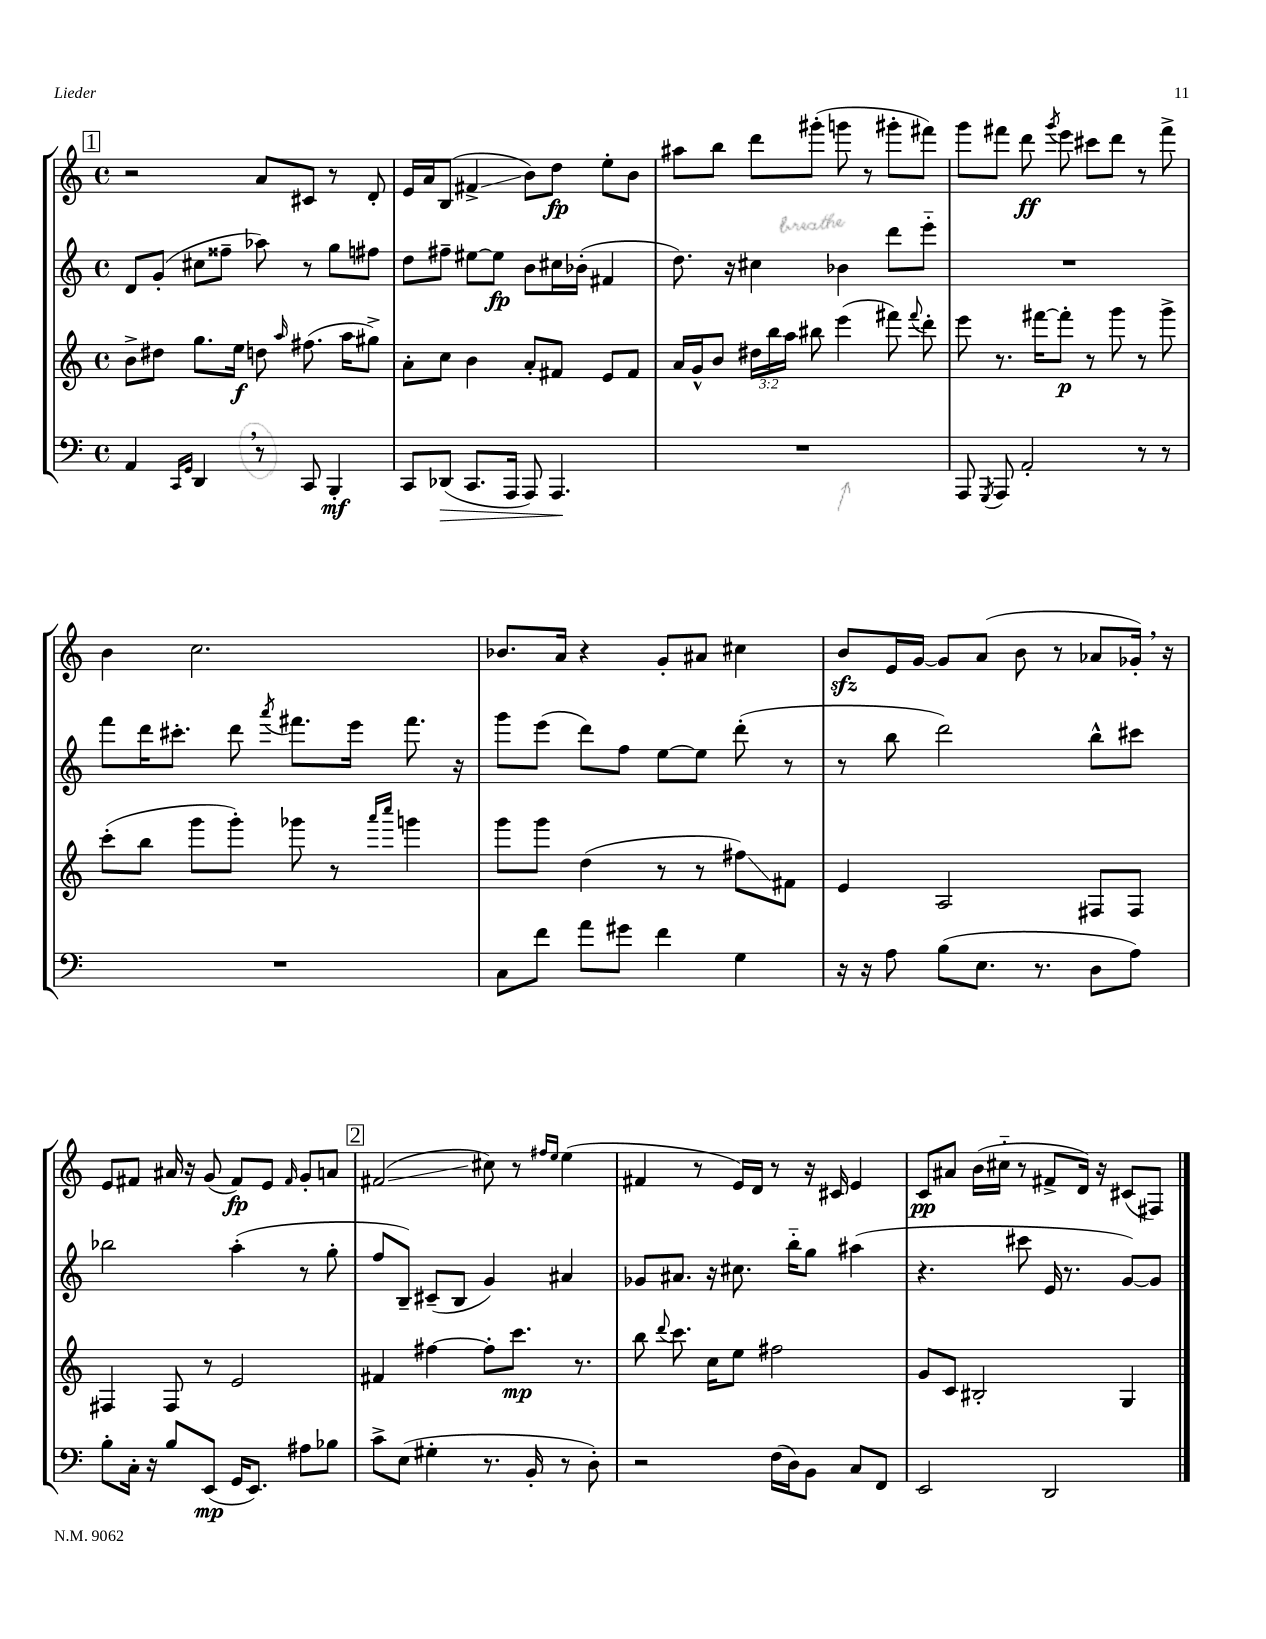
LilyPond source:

<<
\new StaffGroup <<
\new Staff = "s0" {
    \clef treble \key c \major \defaultTimeSignature \time 4/4
    \autoBeamOff \mark \markup { \box "1" } r2 a'8[ cis'8] r8 d'8-. |
    e'16[ a'16 b8]( fis'4->\glissando b'8[) d''8]\fp e''8[-. b'8] |
    ais''8[ b''8] d'''8[ gis'''8]-.( g'''8 r8 gis'''8[-. fis'''8]) |
    g'''8[ fis'''8] d'''8\ff \acciaccatura { g'''8 } e'''8 cis'''8[ d'''8] r8 fis'''8-> |
    b'4 c''2. |
    bes'8.[ a'16] r4 g'8[-. ais'8] cis''4 |
    b'8[\sfz e'16 g'16]~ g'8[ a'8]( b'8 r8 aes'8[ ges'16]-.) \breathe r16 |
    e'8[ fis'8] ais'16 r16 g'8( fis'8[\fp) e'8] \grace { fis'16 } g'8[-. a'8] |
    \mark \markup { \box "2" } fis'2\glissando( cis''8) r8 \grace { fis''16[ e''16] } e''4( |
    fis'4 r8 e'16[) d'16] r8 r16 cis'16 e'4 |
    c'8[\pp ais'8] b'16[( cis''16]-_ r8 fis'8[-> d'16]) r16 cis'8[( fis8]) \bar "|." |
}
\new Staff = "s1" {
    \clef treble \key c \major \defaultTimeSignature \time 4/4
    \autoBeamOff \mark \markup { \box "1" } d'8[ g'8]-.( cis''8[ fisis''8]-- aes''8) r8 g''8[ fis''8] |
    d''8[ fis''8]-- eis''8[~ eis''8]\fp b'8[ cis''16 bes'16]-.( fis'4 |
    d''8.) r16 cis''4 bes'4 d'''8[ e'''8]-_ |
    R1 |
    f'''8[ d'''16 cis'''8.]-. d'''8 \acciaccatura { a'''8 } fis'''8.[ e'''16] fis'''8. r16 |
    g'''8[ e'''8]( d'''8[) f''8] e''8[~ e''8] d'''8-.( r8 |
    r8 b''8 d'''2) b''8[-^ cis'''8] |
    bes''2 a''4-.( r8 g''8-. |
    \mark \markup { \box "2" } f''8[ b8]--) cis'8[--( b8] g'4) ais'4 |
    ges'8[ ais'8.] r16 cis''8. b''16[-_ g''8] ais''4( |
    r4. cis'''8 e'16 r8. g'8[~) g'8] \bar "|." |
}
\new Staff = "s2" {
    \clef treble \key c \major \defaultTimeSignature \time 4/4 \override Staff.TupletNumber.text = #tuplet-number::calc-fraction-text
    \autoBeamOff \mark \markup { \box "1" } b'8[-> dis''8] g''8.[ e''16]\f d''8 \grace { a''16 } fis''8.( a''16[ gis''8]->) |
    a'8[-. c''8] b'4 a'8[-. fis'8] e'8[ fis'8] |
    a'16[ g'16-^ b'8] \tuplet 3/2 { dis''16[ b''16 a''16] } bis''8 e'''4( fis'''8) \appoggiatura { fis'''8 } d'''8-. |
    e'''8 r8. fis'''16[~ fis'''8]-.\p r8 g'''8 r8 g'''8-> |
    c'''8[-.( b''8] g'''8[ g'''8]-.) ges'''8 r8 \grace { a'''16[ c''''16] } g'''4 |
    g'''8[ g'''8] d''4( r8 r8 fis''8[\glissando) fis'8] |
    e'4 a2 fis8[ fis8] |
    fis4 fis8 r8 e'2 |
    \mark \markup { \box "2" } fis'4 fis''4~ fis''8[-. c'''8.]\mp r8. |
    b''8 \appoggiatura { d'''8 } c'''8. c''16[ e''8] fis''2 |
    g'8[ c'8] bis2-. g4 \bar "|." |
}
\new Staff = "s3" {
    \clef bass \key c \major \defaultTimeSignature \time 4/4
    \autoBeamOff \mark \markup { \box "1" } a,4 \grace { c,16[ g,16] } d,4 \breathe r8 c,8 b,,4-.\mf |
    c,8[ des,8]\>( c,8.[ a,,16] a,,8) a,,4.\! |
    R1 |
    a,,8 \acciaccatura { g,,8 } a,,8 a,2-. r8 r8 |
    R1 |
    c8[ f'8] a'8[ gis'8] f'4 g4 |
    r16 r16 a8 b8[( e8.] r8. d8[ a8]) |
    b8[-. c16]-. r16 b8[ e,8]\mp( g,16[ e,8.]) ais8[ bes8] |
    \mark \markup { \box "2" } c'8[-> e8]( gis4-. r8. b,16-. r8 d8-.) |
    r2 f16[( d16) b,8] c8[ f,8] |
    e,2 d,2 \bar "|." |
}
>>
>>
\layout { \context { \Score \remove "Bar_number_engraver" } }
